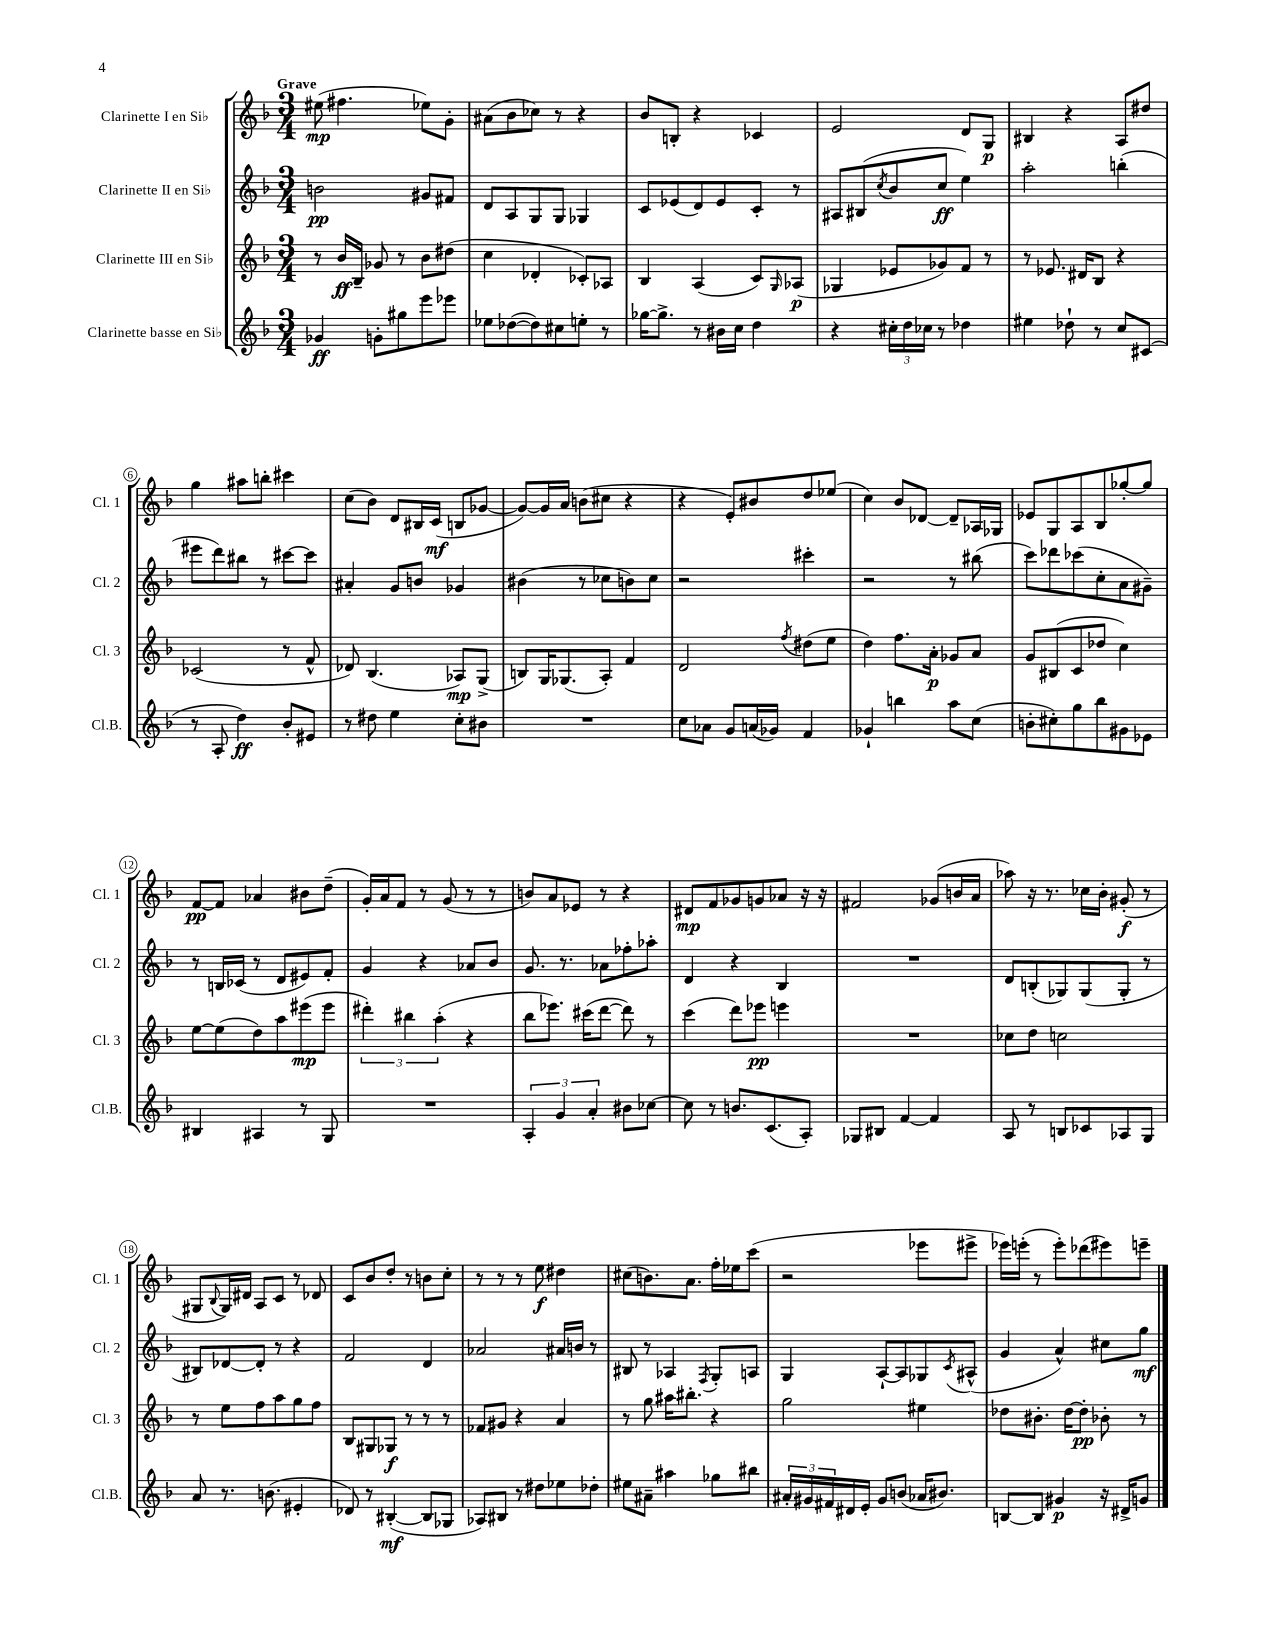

**kern	**dynam	**kern	**dynam	**kern	**dynam	**kern	**dynam
*part4	*part4	*part3	*part3	*part2	*part2	*part1	*part1
*staff4	*staff4	*staff3	*staff3	*staff2	*staff2	*staff1	*staff1
*I"Clarinette basse en Si♭	*	*I"Clarinette III en Si♭	*	*I"Clarinette II en Si♭	*	*I"Clarinette I en Si♭	*
*I'Cl.B.	*	*I'Cl. 3	*	*I'Cl. 2	*	*I'Cl. 1	*
*clefG2	*	*clefG2	*	*clefG2	*	*clefG2	*
*k[b-]	*	*k[b-]	*	*k[b-]	*	*k[b-]	*
*M3/4	*	*M3/4	*	*M3/4	*	*M3/4	*
=1	=1	=1	=1	=1	=1	=1	=1
!	!	!	!	!	!	!LO:TX:a:B:t=Grave	!
4g-X/	ff	8r	.	2bn\	pp	(8ee#X\	mp
.	.	16b-/LL	ff	.	.	4.ff#X\	.
.	.	16B-~/JJ	.	.	.	.	.
8gn'\L	.	8g-X/	.	.	.	.	.
8gg#X\	.	8r	.	.	.	.	.
8eee\	.	8b-\L	.	8g#X/L	.	8ee-X\L)	.
8eee-X\J	.	(8dd#X\J	.	8f#X/J	.	8g'\J	.
=2	=2	=2	=2	=2	=2	=2	=2
8ee-X\L	.	4cc\	.	8d/L	.	(8a#X\L	.
([8dd-X\	.	.	.	8A/	.	8b-\	.
8dd-\])	.	4d-X'/	.	8G/	.	8cc-X\J)	.
8cc#X\	.	.	.	8G/J	.	8r	.
8een'\J	.	8c-X'/L)	.	4G-X/	.	4r	.
8r	.	8A-X/J	.	.	.	.	.
=3	=3	=3	=3	=3	=3	=3	=3
[16gg-X\KL	.	4B-/	.	8c/L	.	8b-/L	.
8.gg-^\J]	.	.	.	.	.	.	.
.	.	.	.	(8e-X/	.	8Bn'/J	.
8r	.	(4A/	.	8d/)	.	4r	.
16b#X\LL	.	.	.	8e-/	.	.	.
16cc\JJ	.	.	.	.	.	.	.
4dd\	.	8c/L)	.	8c'/J	.	4c-X/	.
.	.	16qqG/	.	.	.	.	.
.	.	(8A-X/J	p	8r	.	.	.
=4	=4	=4	=4	=4	=4	=4	=4
4r	.	4G-X/	.	8A#X/L	.	2e/	.
.	.	.	.	(8B#X/	.	.	.
.	.	.	.	8qcc/	.	.	.
24cc#X'\LL	.	8e-X/L	.	8b-/	.	.	.
24dd\	.	.	.	.	.	.	.
24cc-X\JJ	.	.	.	.	.	.	.
8r	.	8g-X/)	.	8cc/J	ff	.	.
4dd-X\	.	8f/J	.	4ee\)	.	8d/L	.
.	.	8r	.	.	.	8G/J	p
=5	=5	=5	=5	=5	=5	=5	=5
4ee#X\	.	8r	.	2aa'\	.	4B#X/	.
.	.	8.e-X/	.	.	.	.	.
8dd-X`\	.	.	.	.	.	4r	.
.	.	16d#X/KL	.	.	.	.	.
8r	.	8B-/J	.	.	.	.	.
8cc/L	.	4r	.	(4bbn'\	.	8A/L	.
(8c#X/J	.	.	.	.	.	8dd#X/J	.
!!LO:LB:g=z
=6	=6	=6	=6	=6	=6	=6	=6
8r	.	(2c-X/	.	8eee#X\L	.	4gg\	.
8A'/	.	.	.	8ddd\)	.	.	.
4dd\)	ff	.	.	8bb#X\J	.	8aa#X\L	.
.	.	.	.	8r	.	8bbn'\J	.
8b-'/L	.	8r	.	[8ccc#X\L	.	4ccc#X\	.
8e#X/J	.	8f^^/	.	8ccc#\J]	.	.	.
=7	=7	=7	=7	=7	=7	=7	=7
8r	.	8d-X/)	.	4a#X'/	.	(8cc\L	.
8dd#X\	.	(4.B-/	.	.	.	8b-\J)	.
4ee\	.	.	.	8g/L	.	8d/L	.
.	.	.	.	8bn/J	.	16B#X/L	.
.	.	.	.	.	.	(16c/JJ	mf
8cc'\L	.	8A-X/L)	mp	4g-X/	.	8Bn/L	.
8b#X\J	.	(8G^/J	.	.	.	[8g-X/J	.
=8	=8	=8	=8	=8	=8	=8	=8
2.r	.	8Bn/L)	.	(4b#X\	.	8g-/L_)	.
.	.	16G/K	.	.	.	16g-/L]	.
.	.	(8.G-X/	.	.	.	16a/JJ	.
.	.	.	.	8r	.	(8bn\L	.
.	.	8A'/J)	.	8cc-X\L	.	8cc#X\J	.
.	.	4f/	.	8bn\)	.	4r	.
.	.	.	.	8cc-\J	.	.	.
=9	=9	=9	=9	=9	=9	=9	=9
8cc\L	.	2d/	.	2r	.	4r	.
8a-X\J	.	.	.	.	.	.	.
8g/L	.	.	.	.	.	8e'/L)	.
(16an/L	.	.	.	.	.	8b#X/	.
16g-X/JJ)	.	.	.	.	.	.	.
.	.	8qff/	.	.	.	.	.
4f/	.	(8dd#X\L	.	4ccc#X'\	.	8dd/	.
.	.	8ee\J	.	.	.	(8ee-X/J	.
=10	=10	=10	=10	=10	=10	=10	=10
4g-X`/	.	4dd\)	.	2r	.	4cc\)	.
4bbn\	.	8.ff\L	.	.	.	8b-/L	.
.	.	.	.	.	.	[8d-X/J	.
.	.	16a'\Jk	p	.	.	.	.
8aa\L	.	8g-X/L	.	8r	.	8d-~/L]	.
(8cc\J	.	8a/J	.	(8bb#X\	.	16A-X/L	.
.	.	.	.	.	.	16G-X/JJ	.
=11	=11	=11	=11	=11	=11	=11	=11
8bn'\L	.	8g/L	.	8ccc\L)	.	8e-X/L	.
8cc#X'\)	.	(8B#X/	.	8ddd-X\	.	8G/	.
8gg\	.	8c/	.	(8ccc-X\	.	8A/	.
8bb-\	.	8dd-X/J	.	8cc'\	.	8B-/	.
8g#X\	.	4cc\)	.	8a\	.	[8gg-X'/	.
8e-X\J	.	.	.	8g#X~\J)	.	8gg-/J]	.
!!LO:LB:g=z
=12	=12	=12	=12	=12	=12	=12	=12
4B#X/	.	[8ee\L	.	8r	.	[8f/L	pp
.	.	(8ee\]	.	16Bn/LL	.	8f/J]	.
.	.	.	.	(16c-X/JJ	.	.	.
4A#X/	.	8dd\)	.	8r	.	4a-X/	.
.	.	8aa\	.	8d/L	.	.	.
8r	.	(8eee#X\	mp	8e#X/)	.	8b#X\L	.
8G/	.	8eee#\J	.	8f'/J	.	(8dd~\J	.
=13	=13	=13	=13	=13	=13	=13	=13
2.r	.	6ddd#X'\)	.	4g/	.	16g'/LL)	.
.	.	.	.	.	.	16a/J	.
.	.	.	.	.	.	8f/J	.
.	.	6bb#X\	.	.	.	.	.
.	.	.	.	4r	.	8r	.
.	.	(6aa'\	.	.	.	.	.
.	.	.	.	.	.	(8g/	.
.	.	4r	.	8a-X/L	.	8r	.
.	.	.	.	8b-/J	.	8r	.
=14	=14	=14	=14	=14	=14	=14	=14
6A'/	.	8bb-\L	.	8.g/	.	8bn/L)	.
.	.	8.eee-X\J)	.	.	.	8a/	.
6g/	.	.	.	.	.	.	.
.	.	.	.	8.r	.	.	.
.	.	.	.	.	.	8e-X/J	.
.	.	(16ccc#X\KL	.	.	.	.	.
6a'/	.	.	.	.	.	.	.
.	.	[8ddd\J	.	8a-X\L	.	8r	.
8b#X\L	.	8ddd\])	.	8ff-X'\	.	4r	.
[8cc-X\J	.	8r	.	8aa-X'\J	.	.	.
=15	=15	=15	=15	=15	=15	=15	=15
8cc-\]	.	(4ccc\	.	4d/	.	8d#X/L	mp
8r	.	.	.	.	.	8f/	.
8.bn/L	.	8ddd\L)	.	4r	.	8g-X/	.
.	.	8eee-X\J	pp	.	.	8gn/	.
(8.c/	.	.	.	.	.	.	.
.	.	4eeen\	.	4B-/	.	8a-X/J	.
8A'/J)	.	.	.	.	.	16r	.
.	.	.	.	.	.	16r	.
=16	=16	=16	=16	=16	=16	=16	=16
8G-X/L	.	2.r	.	2.r	.	2f#X/	.
8B#X/J	.	.	.	.	.	.	.
[4f/	.	.	.	.	.	.	.
4f/]	.	.	.	.	.	(8g-X/L	.
.	.	.	.	.	.	16bn/L	.
.	.	.	.	.	.	16a/JJ	.
=17	=17	=17	=17	=17	=17	=17	=17
8A/	.	8cc-X\L	.	8d/L	.	8aa-X\)	.
8r	.	8dd\J	.	(8Bn'/	.	16r	.
.	.	.	.	.	.	8.r	.
8Bn/L	.	2ccn\	.	8G-X/)	.	.	.
8c-X/	.	.	.	(8G-/	.	16cc-X\LL	.
.	.	.	.	.	.	16b-'\JJ	.
8A-X/	.	.	.	8G-'/J	.	(8g#X'/	f
8G/J	.	.	.	8r	.	8r	.
!!LO:LB:g=z
=18	=18	=18	=18	=18	=18	=18	=18
8a/	.	8r	.	8B#X/L)	.	8G#X/L	.
.	.	.	.	.	.	8qqB-/	.
8.r	.	8ee\L	.	[8d-X/	.	16G#/L)	.
.	.	.	.	.	.	16d#X/JJ	.
.	.	8ff\	.	8d-'/J]	.	8A/L	.
(8.bn\	.	.	.	.	.	.	.
.	.	8aa\	.	8r	.	8c/J	.
4e#X'/	.	8gg\	.	4r	.	8r	.
.	.	8ff\J	.	.	.	8d-X/	.
=19	=19	=19	=19	=19	=19	=19	=19
8d-X/)	.	8B-/L	.	2f/	.	8c/L	.
8r	.	8G#X/	.	.	.	8b-/	.
([4B#X'/	mf	8G-X/J	f	.	.	8dd'/J	.
.	.	8r	.	.	.	8r	.
8B#/L]	.	8r	.	4d/	.	8bn\L	.
8G-X/J	.	8r	.	.	.	8cc'\J	.
=20	=20	=20	=20	=20	=20	=20	=20
8A-X/L)	.	8f-X/L	.	2a-X/	.	8r	.
8B#X/J	.	8g#X/J	.	.	.	8r	.
8r	.	4r	.	.	.	8r	.
8dd#X\L	.	.	.	.	.	8ee\	f
8ee-X\	.	4a/	.	16a#X/LL	.	4dd#X\	.
.	.	.	.	16bn/JJ	.	.	.
8dd-X'\J	.	.	.	8r	.	.	.
=21	=21	=21	=21	=21	=21	=21	=21
8ee#X\L	.	8r	.	8B#X/	.	(8cc#X\L	.
8a#X~\J	.	8gg\	.	8r	.	8.bn\)	.
4aa#X\	.	16aa#X\KL	.	4A-X/	.	.	.
.	.	8.bb#X'\J	.	.	.	8.a\J	.
.	.	.	.	8qF/	.	.	.
8gg-X\L	.	4r	.	8G'/L	.	16ff'\LL	.
.	.	.	.	.	.	16ee-X\J	.
8bb#X\J	.	.	.	8An/J	.	(8ccc\J	.
=22	=22	=22	=22	=22	=22	=22	=22
24a#X'/LL	.	2gg\	.	4G/	.	2r	.
24g#X/	.	.	.	.	.	.	.
24f#X/	.	.	.	.	.	.	.
16d#X/	.	.	.	.	.	.	.
16e'/JJ	.	.	.	.	.	.	.
8g#/L	.	.	.	[8A`/L	.	.	.
(8bn/J	.	.	.	8A/]	.	.	.
16a-X/KL	.	4ee#X\	.	8G-X/	.	8eee-X\L	.
8.b#X/J)	.	.	.	.	.	.	.
.	.	.	.	8qc/	.	.	.
.	.	.	.	(8A#X^^/J	.	8eee#X^\J	.
=23	=23	=23	=23	=23	=23	=23	=23
[8Bn/L	.	8dd-X\L	.	4g/	.	16eee-X\LL)	.
.	.	.	.	.	.	(16eeen'\JJ	.
8B/J]	.	8.b#X'\J	.	.	.	8r	.
4g#X/	p	.	.	4a^^/)	.	8eee'\L)	.
.	.	[16dd-\KL	.	.	.	.	.
.	.	8dd-'\J]	pp	.	.	(8ddd-X\	.
16r	.	8b-X'\	.	8cc#X\L	.	8eee#X\)	.
16d#X^/KL	.	.	.	.	.	.	.
8gn/J	.	8r	.	8gg\J	mf	8eeen~\J	.
==	==	==	==	==	==	==	==
*-	*-	*-	*-	*-	*-	*-	*-
